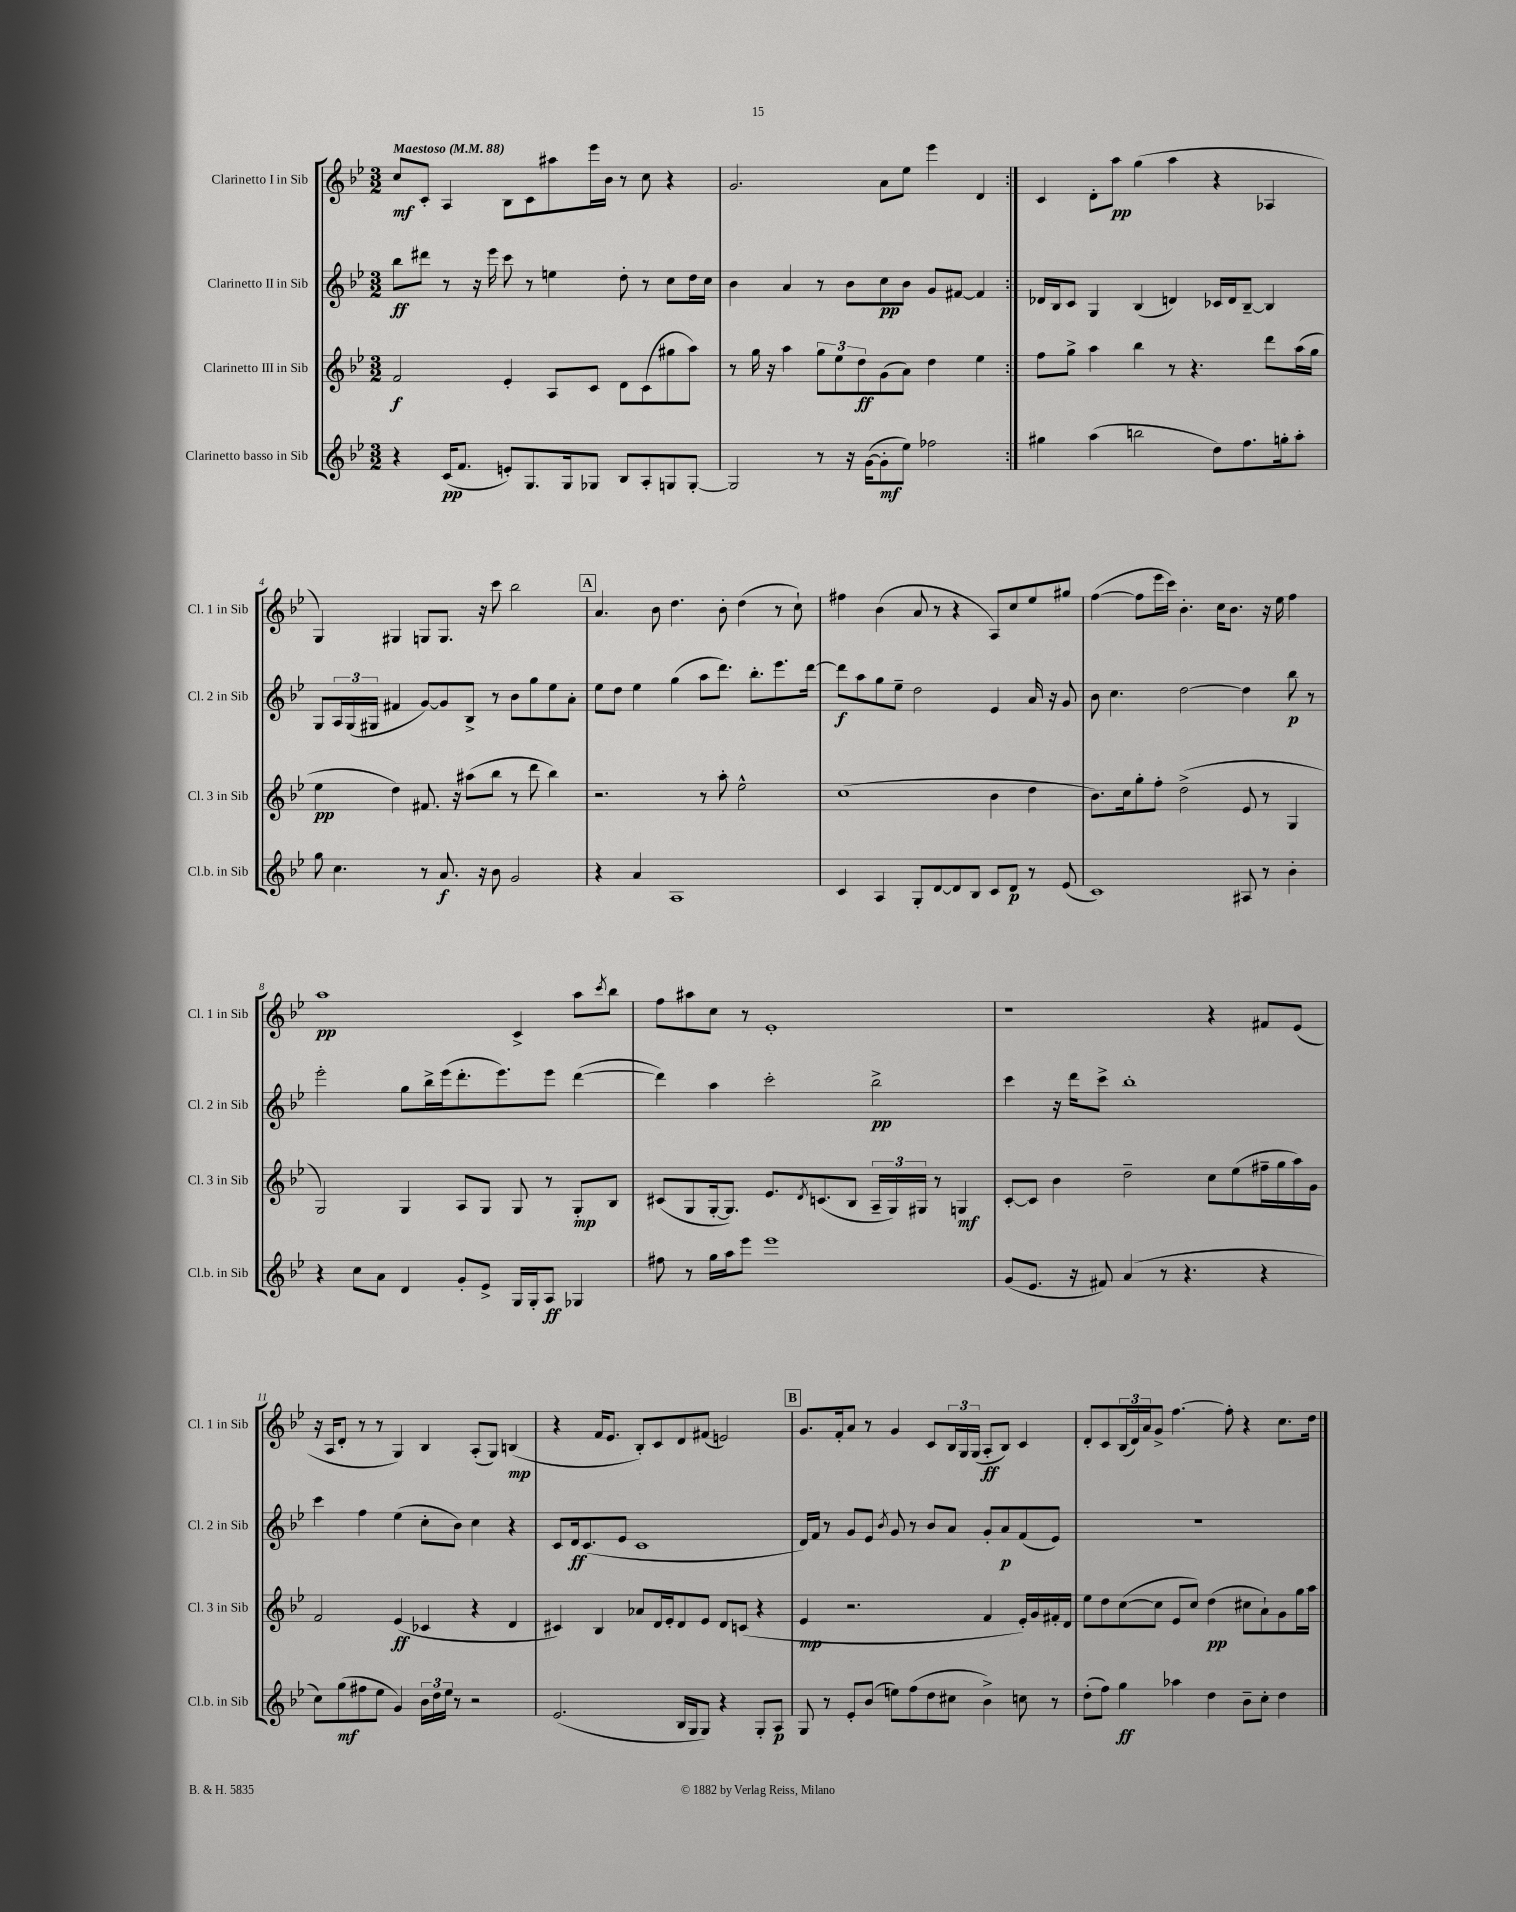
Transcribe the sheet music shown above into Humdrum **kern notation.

**kern	**dynam	**kern	**dynam	**kern	**dynam	**kern	**dynam
*part4	*part4	*part3	*part3	*part2	*part2	*part1	*part1
*staff4	*staff4	*staff3	*staff3	*staff2	*staff2	*staff1	*staff1
*I"Clarinetto basso in Sib	*	*I"Clarinetto III in Sib	*	*I"Clarinetto II in Sib	*	*I"Clarinetto I in Sib	*
*I'Cl.b. in Sib	*	*I'Cl. 3 in Sib	*	*I'Cl. 2 in Sib	*	*I'Cl. 1 in Sib	*
*clefG2	*	*clefG2	*	*clefG2	*	*clefG2	*
*k[b-e-]	*	*k[b-e-]	*	*k[b-e-]	*	*k[b-e-]	*
*M3/2	*	*M3/2	*	*M3/2	*	*M3/2	*
*MM88	*	*MM88	*	*MM88	*	*MM88	*
=1	=1	=1	=1	=1	=1	=1	=1
!	!	!	!	!	!	!LO:TX:a:B:t=Maestoso	!
4r	.	2f/	f	8bb-\L	ff	8cc/L	mf
.	.	.	.	8ddd#X\J	.	8c'/J	.
(16c/KL	pp	.	.	8r	.	4A/	.
8.f/J	.	.	.	.	.	.	.
.	.	.	.	16r	.	.	.
.	.	.	.	16eee-\	.	.	.
8en'/L)	.	4e-'/	.	8ccc\	.	8B-\L	.
8.G/	.	.	.	8r	.	8c\	.
.	.	8A/L	.	4een\	.	8aa#X\	.
16G/k	.	.	.	.	.	.	.
8G-X/J	.	8c/J	.	.	.	16eee-\L	.
.	.	.	.	.	.	16b-\JJ	.
8B-/L	.	8d\L	.	8dd'\	.	8r	.
8A'/	.	(8c\	.	8r	.	8cc\	.
8Gn/	.	8gg#X\	.	8cc\L	.	4r	.
[8G'/J	.	8aa\J)	.	16dd\L	.	.	.
.	.	.	.	16cc\JJ	.	.	.
=2	=2	=2	=2	=2	=2	=2	=2
2G/]	.	8r	.	4b-\	.	2.g/	.
.	.	16gg\	.	.	.	.	.
.	.	16r	.	.	.	.	.
.	.	4aa\	.	4a/	.	.	.
8r	.	12gg\L	.	8r	.	.	.
.	.	12ee-\	.	.	.	.	.
16r	.	.	.	8b-\L	.	.	.
.	.	12dd\	ff	.	.	.	.
([16g\KL	.	.	.	.	.	.	.
8g'\]	mf	(8g\	.	8cc\	pp	8a\L	.
8ee-\J)	.	8a\J)	.	8b-\J	.	8ee-\J	.
2ff-X\	.	4dd\	.	8g/L	.	4eee-\	.
.	.	.	.	[8f#X/J	.	.	.
.	.	4ee-\	.	4f#/]	.	4d/	.
=3:|!	=3:|!	=3:|!	=3:|!	=3:|!	=3:|!	=3:|!	=3:|!
4gg#X\	.	8ff\L	.	16d-X/LL	.	4c/	.
.	.	.	.	16B-/J	.	.	.
.	.	8gg^\J	.	8c/J	.	.	.
(4aa\	.	4aa\	.	4G/	.	8d'\L	.
.	.	.	.	.	.	8aa\J	pp
2bbn\	.	4bb-\	.	(4B-/	.	(4gg\	.
.	.	8r	.	4dn/)	.	4aa\	.
.	.	4.r	.	.	.	.	.
8dd\L)	.	.	.	16c-X/LL	.	4r	.
.	.	.	.	16d/J	.	.	.
8.ff\	.	.	.	[8B-~/J	.	.	.
.	.	8ddd\L	.	4B-/]	.	4A-X/	.
16ggn'\k	.	.	.	.	.	.	.
8aa'\J	.	(16aa\L	.	.	.	.	.
.	.	16gg\JJ	.	.	.	.	.
!!LO:LB:g=z
=4	=4	=4	=4	=4	=4	=4	=4
8gg\	.	4ee-\	pp	8G/L	.	4G/)	.
4.cc\	.	.	.	24A/L	.	.	.
.	.	.	.	(24G/	.	.	.
.	.	.	.	24G#X/JJ	.	.	.
.	.	4dd\)	.	4f#X/	.	4G#X/	.
8r	.	8.f#X/	.	[8g/L)	.	8Gn/L	.
8.a/	f	.	.	8g/]	.	8.G/J	.
.	.	16r	.	.	.	.	.
.	.	(8aa#X\L	.	8B-^/J	.	.	.
16r	.	.	.	.	.	16r	.
8b-\	.	8bb-\J	.	8r	.	8ccc\	.
2g/	.	8r	.	8b-\L	.	2bb-\	.
.	.	8ddd\	.	8gg\	.	.	.
.	.	4bb-\)	.	8ee-\	.	.	.
.	.	.	.	8a'\J	.	.	.
!!LO:REH:place=s1:t=A
=5	=5	=5	=5	=5	=5	=5	=5
4r	.	2.r	.	8ee-\L	.	4.a/	.
.	.	.	.	8dd\J	.	.	.
4a/	.	.	.	4ee-\	.	.	.
.	.	.	.	.	.	8b-\	.
1A	.	.	.	(4gg\	.	4.dd\	.
.	.	8r	.	8aa\L	.	.	.
.	.	8aa'\	.	8.ddd\J)	.	8b-'\	.
.	.	2ee-^^\	.	.	.	(4dd\	.
.	.	.	.	8.bb-'\L	.	.	.
.	.	.	.	8.eee-\	.	8r	.
.	.	.	.	.	.	8cc`\)	.
.	.	.	.	[16ddd\Jk	.	.	.
=6	=6	=6	=6	=6	=6	=6	=6
4c/	.	(1cc	.	8ddd\L]	f	4ff#X\	.
.	.	.	.	8aa\	.	.	.
4A/	.	.	.	8gg\	.	(4b-\	.
.	.	.	.	8ee-~\J	.	.	.
8G'/L	.	.	.	2dd\	.	8a/	.
[8d/	.	.	.	.	.	8r	.
8d/]	.	.	.	.	.	4r	.
8B-/J	.	.	.	.	.	.	.
8c/L	.	4b-\	.	4e-/	.	8A/L)	.
8d/J	p	.	.	.	.	8cc/	.
8r	.	4dd\	.	16a/	.	8ee-/	.
.	.	.	.	16r	.	.	.
(8e-/	.	.	.	8g/	.	8gg#X/J	.
=7	=7	=7	=7	=7	=7	=7	=7
1c)	.	8.b-\L)	.	8b-\	.	([4ff\	.
.	.	.	.	4.cc\	.	.	.
.	.	16cc\k	.	.	.	.	.
.	.	8gg'\	.	.	.	8ff\L]	.
.	.	8ff'\J	.	.	.	16eee-\L	.
.	.	.	.	.	.	16ccc\JJ)	.
.	.	(2dd^\	.	[2dd\	.	4.b-'\	.
.	.	.	.	.	.	16cc\KL	.
.	.	.	.	.	.	8.b-\J	.
8A#X/	.	8e-/	.	4dd\]	.	.	.
8r	.	8r	.	.	.	16r	.
.	.	.	.	.	.	16ee-\	.
4b-'\	.	4G/	.	8bb-\	p	4ff\	.
.	.	.	.	8r	.	.	.
!!LO:LB:g=z
=8	=8	=8	=8	=8	=8	=8	=8
4r	.	2G/)	.	2eee-'\	.	1aa	pp
8cc\L	.	.	.	.	.	.	.
8a\J	.	.	.	.	.	.	.
4d/	.	4G/	.	8gg\L	.	.	.
.	.	.	.	16bb-^\L	.	.	.
.	.	.	.	(16eee-\J	.	.	.
8g'/L	.	8A/L	.	8.ddd'\	.	.	.
8e-^/J	.	8G/J	.	.	.	.	.
.	.	.	.	8.eee-\)	.	.	.
16G/LL	.	8G/	.	.	.	4c^/	.
16G'/J	.	.	.	.	.	.	.
8A/J	ff	8r	.	8eee-\J	.	.	.
4G-X/	.	8G'/L	mp	([4ddd\	.	8aa\L	.
.	.	.	.	.	.	8qccc/	.
.	.	8B-/J	.	.	.	8bb-\J	.
=9	=9	=9	=9	=9	=9	=9	=9
8ff#X\	.	(8c#X/L	.	4ddd\])	.	8ff\L	.
8r	.	8G/	.	.	.	8aa#X\	.
16gg\LL	.	[16G'/k	.	4aa\	.	8cc\J	.
16aa\J	.	8.G/J])	.	.	.	.	.
8eee-\J	.	.	.	.	.	8r	.
1eee-	.	8.e-/L	.	2ccc'\	.	1e-'	.
.	.	8qd/	.	.	.	.	.
.	.	(8.cn/	.	.	.	.	.
.	.	8B-/J	.	.	.	.	.
.	.	24A~/LL	.	2bb-^\	pp	.	.
.	.	24G/)	.	.	.	.	.
.	.	24G#X/JJ	.	.	.	.	.
.	.	8r	.	.	.	.	.
.	.	4Gn/	mf	.	.	.	.
=10	=10	=10	=10	=10	=10	=10	=10
(8g/L	.	[8c'/L	.	4ccc\	.	1r	.
8.e-/J	.	8c/J]	.	.	.	.	.
.	.	4b-\	.	16r	.	.	.
16r	.	.	.	16ddd\KL	.	.	.
8f#X/)	.	.	.	8ccc^\J	.	.	.
(4a/	.	2dd~\	.	1bb-'	.	.	.
8r	.	.	.	.	.	.	.
4.r	.	.	.	.	.	.	.
.	.	8cc\L	.	.	.	4r	.
.	.	(8ee-\	.	.	.	.	.
4r	.	16ff#X~\L	.	.	.	8f#X/L	.
.	.	16gg\	.	.	.	.	.
.	.	16aa\)	.	.	.	(8e-/J	.
.	.	16g\JJ	.	.	.	.	.
!!LO:LB:g=z
=11	=11	=11	=11	=11	=11	=11	=11
8cc\L)	.	2f/	.	4ccc\	.	16r	.
.	.	.	.	.	.	16A/KL	.
(8gg\	mf	.	.	.	.	8d'/J	.
8ff#X\	.	.	.	4ff\	.	8r	.
8ee-\J	.	.	.	.	.	8r	.
4g/)	.	(4e-/	ff	(4ee-\	.	4G/)	.
24b-\LL	.	4c-X/	.	8cc'\L	.	4B-/	.
24dd\	.	.	.	.	.	.	.
24ee-\JJ	.	.	.	.	.	.	.
8r	.	.	.	8b-\J)	.	.	.
2r	.	4r	.	4cc\	.	(8A'/L	.
.	.	.	.	.	.	8G/J)	.
.	.	4d/	.	4r	.	(4Bn/	mp
=12	=12	=12	=12	=12	=12	=12	=12
(2.e-/	.	4c#X/)	.	8c/L	.	4r	.
.	.	.	.	16d/k	ff	.	.
.	.	.	.	(8.c/	.	.	.
.	.	4B-/	.	.	.	16f/KL	.
.	.	.	.	.	.	8.e-/J	.
.	.	.	.	8e-/J	.	.	.
.	.	8a-X/L	.	1c	.	8B-'/L)	.
.	.	16d/L	.	.	.	8c/	.
.	.	16e-'/J	.	.	.	.	.
16B-/LL	.	8d/	.	.	.	8d/	.
16G/J	.	.	.	.	.	.	.
8G/J)	.	8e-/J	.	.	.	(8f#X/J	.
4r	.	8d/L	.	.	.	2en/)	.
.	.	(8cn/J	.	.	.	.	.
8G'/L	.	4r	.	.	.	.	.
8A/J	p	.	.	.	.	.	.
!!LO:REH:place=s1:t=B
=13	=13	=13	=13	=13	=13	=13	=13
8G/	.	4e-/	mp	16d/LL)	.	8.g/L	.
.	.	.	.	16f/JJ	.	.	.
8r	.	.	.	8r	.	.	.
.	.	.	.	.	.	16f'/k	.
8e-'/L	.	2.r	.	8g/L	.	8a/J	.
(8b-/J	.	.	.	8e-/J	.	8r	.
.	.	.	.	8qb-/	.	.	.
8een\L)	.	.	.	8g/	.	4g/	.
(8ff\	.	.	.	8r	.	.	.
8dd\	.	.	.	8b-/L	.	8c/L	.
8cc#X\J	.	.	.	8a/J	.	24B-/L	.
.	.	.	.	.	.	24G/	.
.	.	.	.	.	.	(24G/JJ	.
4b-^\)	.	4f/	.	8g'/L	.	8A'/L	ff
.	.	.	.	8a/	p	8B-/J)	.
8ccn\	.	16e-'/LL)	.	(8f/	.	4c/	.
.	.	16g/	.	.	.	.	.
8r	.	16f#X'/	.	8e-/J)	.	.	.
.	.	16d/JJ	.	.	.	.	.
=14	=14	=14	=14	=14	=14	=14	=14
(8dd'\L	.	8ee-\L	.	1.r	.	8d'/L	.
8ff\J)	.	8dd\	.	.	.	8c/	.
4gg\	ff	([8cc\	.	.	.	(24B-/L	.
.	.	.	.	.	.	24d/)	.
.	.	.	.	.	.	24a/J	.
.	.	8cc\J]	.	.	.	8g^/J	.
4aa-X\	.	8e-/L	.	.	.	[4.ff\	.
.	.	8cc/J)	.	.	.	.	.
4dd\	.	(4dd\	pp	.	.	.	.
.	.	.	.	.	.	8ff'\]	.
8b-~\L	.	8cc#X\L	.	.	.	4r	.
8cc'\J	.	8a`\)	.	.	.	.	.
4dd\	.	8g\	.	.	.	8.cc\L	.
.	.	16gg\L	.	.	.	.	.
.	.	16aa\JJ	.	.	.	16dd\Jk	.
==	==	==	==	==	==	==	==
*-	*-	*-	*-	*-	*-	*-	*-
